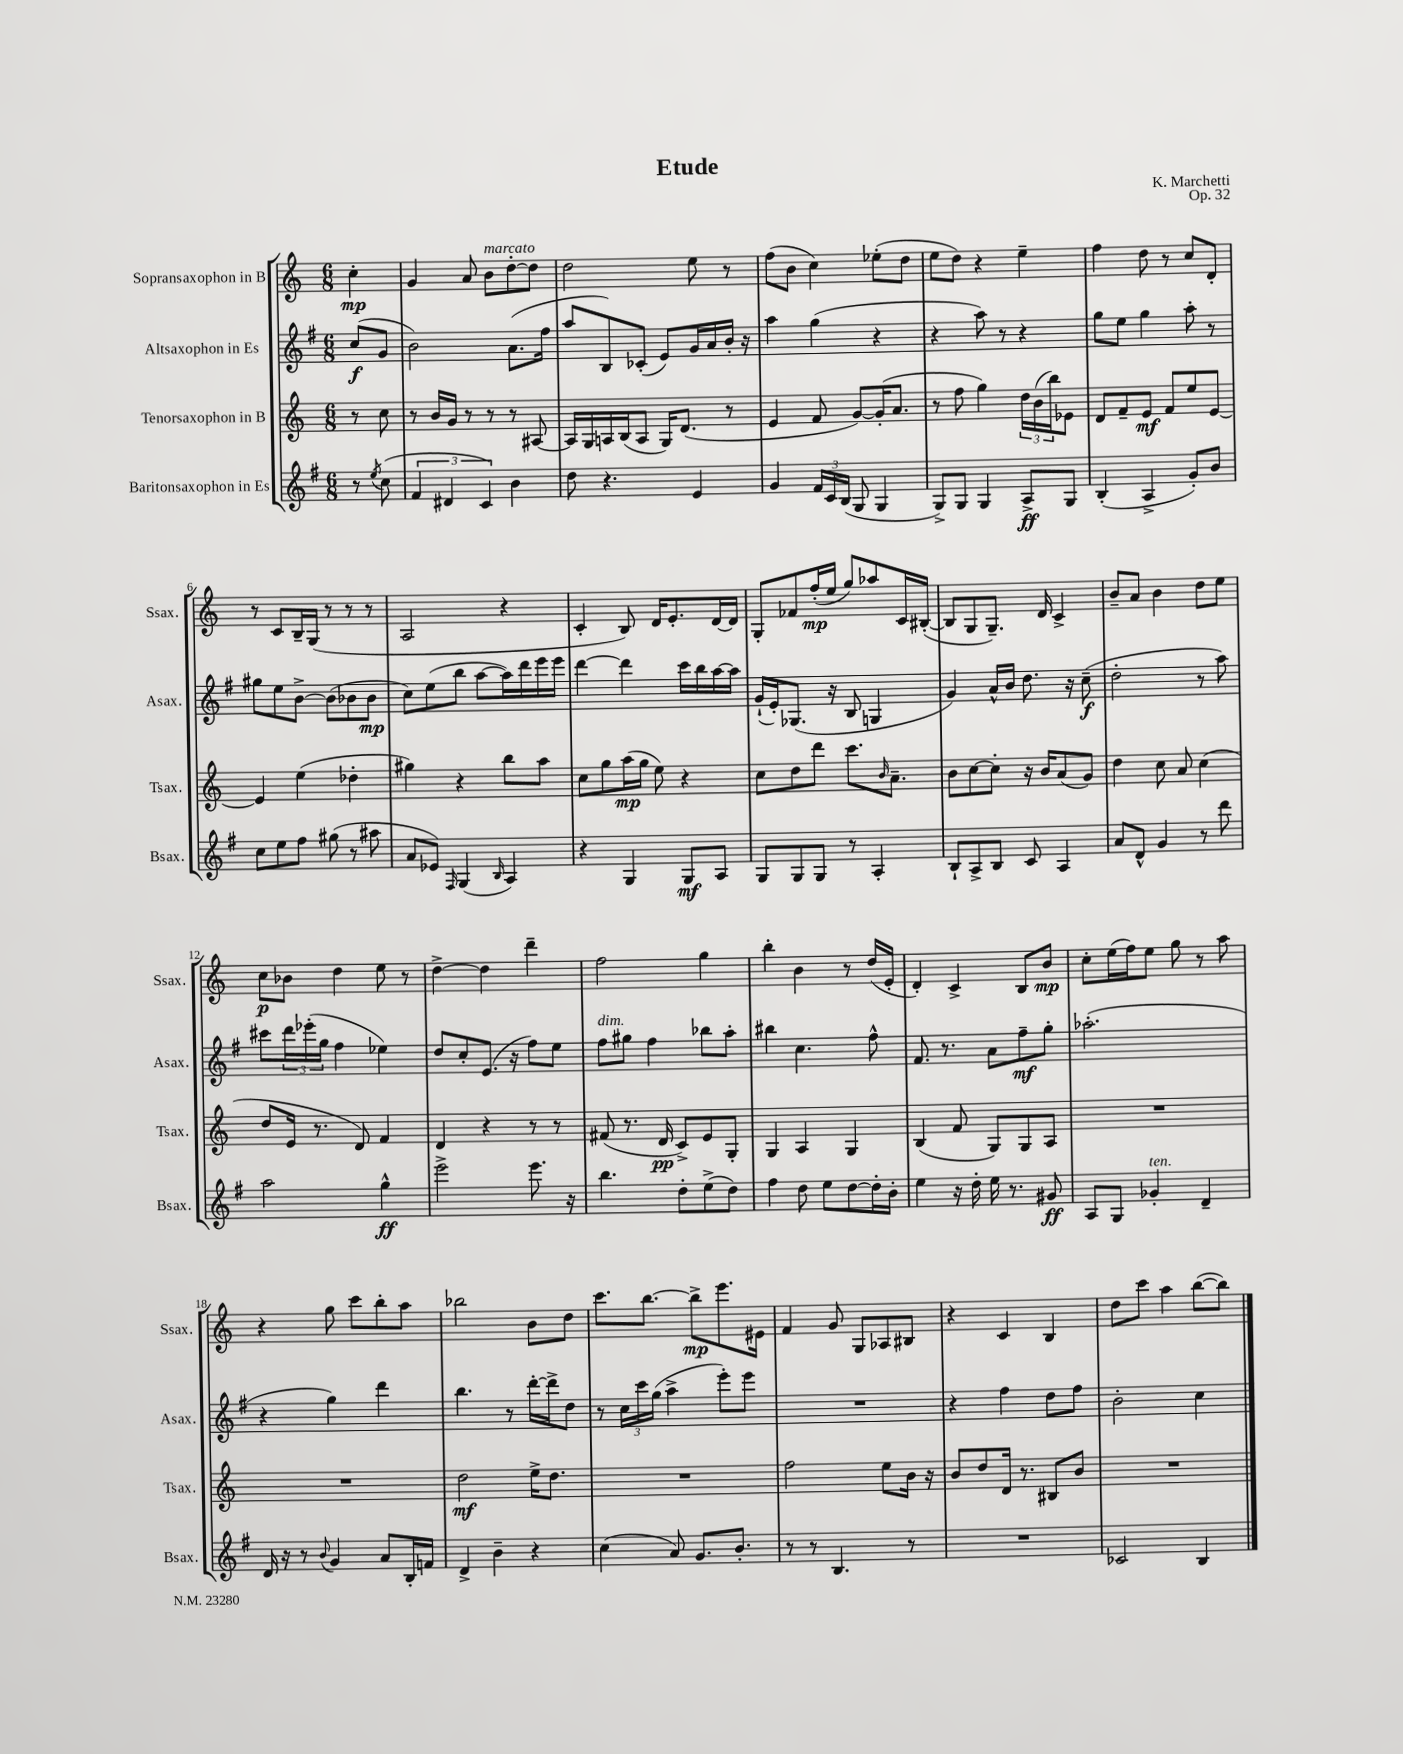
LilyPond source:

\header { title = "Etude" composer = "K. Marchetti" opus = "Op. 32" }
<<
\new StaffGroup <<
\new Staff = "s0" \with { instrumentName = "Sopransaxophon in B" shortInstrumentName = "Ssax." } {
    \clef treble \key c \major \numericTimeSignature \time 6/8 \partial 4
    c''4-.\mp |
    g'4 a'8 b'8^\markup { \italic "marcato" } d''8~-. d''8 |
    d''2 e''8 r8 |
    f''8( b'8 c''4) ees''8-.( d''8 |
    e''8 d''8) r4 e''4-- |
    f''4 d''8 r8 c''8 d'8-. |
    r8 c'8 b16-- g16( r8 r8 r8 |
    a2 r4 |
    c'4-. b8) d'16 e'8.-. d'16~ d'16 |
    g8-. fes'8 f''16-.\mp( e''16 g''8) aes''8 c'16 bis16~-.( |
    bis8 g8 g8.--) d'16 c'4-> |
    b'8-- a'8 b'4 d''8 e''8 |
    c''8\p bes'8 d''4 e''8 r8 |
    d''4~-> d''4 d'''4-- |
    f''2 g''4 |
    b''4-. b'4 r8 d''16( e'16-. |
    d'4-.) c'4-> b8 b'8\mp |
    c''8-. e''16( f''16) e''8 g''8 r8 a''8 |
    r4 g''8 c'''8 b''8-. a''8 |
    bes''2 b'8 d''8 |
    c'''8. b''8.~ b''8->\mp e'''8. eis'16 |
    f'4 g'8 g8 aes8 bis8 |
    r4 c'4 b4 |
    d''8 c'''8 a''4 b''8~( b''8) \bar "|." |
}
\new Staff = "s1" \with { instrumentName = "Altsaxophon in Es" shortInstrumentName = "Asax." } {
    \clef treble \key g \major \numericTimeSignature \time 6/8 \partial 4
    c''8\f( g'8 |
    b'2) a'8.( fis''16 |
    a''8 b8) ces'8-.( e'8) g'16 a'16 b'16-. r16 |
    a''4 g''4( r4 |
    r4 a''8) r8 r4 |
    g''8 e''8 g''4 a''8-. r8 |
    gis''8 e''8 b'8~-> b'8( bes'8 bes'8\mp |
    c''8) e''8( b''8 a''8~ a''16) d'''16 e'''16 e'''16 |
    d'''4~ d'''4 c'''16 b''16 a''16~ a''16 |
    g'16-!( e'16-.) ges8.( r16 b8 g4 |
    g'4) a'16-^ b'16 d''8. r16 c''8--\f( |
    d''2-. r8 a''8) |
    cis'''8 \tuplet 3/2 { d'''16 ees'''16-.( g''16 } fis''4 ees''4) |
    d''8 c''8-. e'8.( r16 fis''8) e''8 |
    fis''8^\markup { \italic "dim." } gis''8 fis''4 bes''8 a''8-. |
    bis''4 c''4. fis''8-^ |
    fis'8. r8. a'8 fis''8--\mf g''8-. |
    aes''2.-.( |
    r4 g''4) d'''4 |
    b''4. r8 d'''16~-. d'''16-> d''8 |
    r8 \tuplet 3/2 { c''16 c'''16 g''16( } a''4-> e'''8-.) e'''8 |
    R2. |
    r4 fis''4 d''8 fis''8 |
    b'2-. c''4 \bar "|." |
}
\new Staff = "s2" \with { instrumentName = "Tenorsaxophon in B" shortInstrumentName = "Tsax." } {
    \clef treble \key c \major \numericTimeSignature \time 6/8 \partial 4
    r8 c''8 |
    r8 b'16 g'16 r8 r8 r8 ais8~ |
    ais16 g16 a16 b16( a8 g16) d'8.( r8 |
    e'4 f'8 g'8~) g'16-.( a'8. |
    r8 f''8 g''4) \tuplet 3/2 { d''16 b'16( b''16) } ees'8 |
    d'8 f'8-- e'8\mf f'8 e''8 e'8~ |
    e'4 e''4( des''4-. |
    gis''4) r4 b''8 a''8 |
    c''8 g''8 a''16\mp( g''16 e''8) r4 |
    c''8 d''8 d'''8 c'''8. \grace { b'16 } a'8.-- |
    b'8 c''8~ c''8-. r16 b'16 a'8( g'8) |
    d''4 c''8 a'8 c''4( |
    d''8 e'16 r8. d'8) f'4 |
    d'4 r4 r8 r8 |
    fis'8( r8. d'16\pp c'8->) e'8 g8-. |
    g4 a4 g4 |
    b4( f'8 g8) g8 a8 |
    R2. |
    R2. |
    d''2\mf e''16-> d''8. |
    R2. |
    f''2 e''8 b'16 r16 |
    b'8 d''8 d'16 r8. bis8 b'8 |
    R2. \bar "|." |
}
\new Staff = "s3" \with { instrumentName = "Baritonsaxophon in Es" shortInstrumentName = "Bsax." } {
    \clef treble \key g \major \numericTimeSignature \time 6/8 \partial 4
    r8 \acciaccatura { e''8 } c''8( |
    \tuplet 3/2 { fis'4 dis'4 c'4) } b'4 |
    d''8 r4. e'4 |
    g'4 \tuplet 3/2 { fis'16 c'16 b16( } g8 g4 |
    g8->) g8 g4 a8->\ff g8 |
    b4-.( a4-> g'8-.) b'8 |
    c''8 e''8 fis''8 gis''8( r8 ais''8 |
    a'8 ees'8) \grace { fis16 } g4( \grace { b16 } a4) |
    r4 g4 g8\mf a8 |
    g8 g8 g8 r8 a4-. |
    b8-! a8-> b8 c'8 a4 |
    a'8 d'8-^ g'4 r8 d'''8 |
    a''2 g''4-^\ff |
    e'''2-> e'''8. r16 |
    b''4. d''8-. e''8->( d''8) |
    fis''4 d''8 e''8 d''8~ d''16-. b'16-. |
    e''4 r16 d''16-. e''16 r8. gis'8\ff |
    a8 g8 ges'4-.^\markup { \italic "ten." } d'4-- |
    d'16 r16 r8 \appoggiatura { b'8 } g'4 a'8 b16-. f'16 |
    d'4-> b'4-- r4 |
    c''4( a'8) g'8. b'8.-. |
    r8 r8 b4. r8 |
    R2. |
    ces'2 b4 \bar "|." |
}
>>
>>
